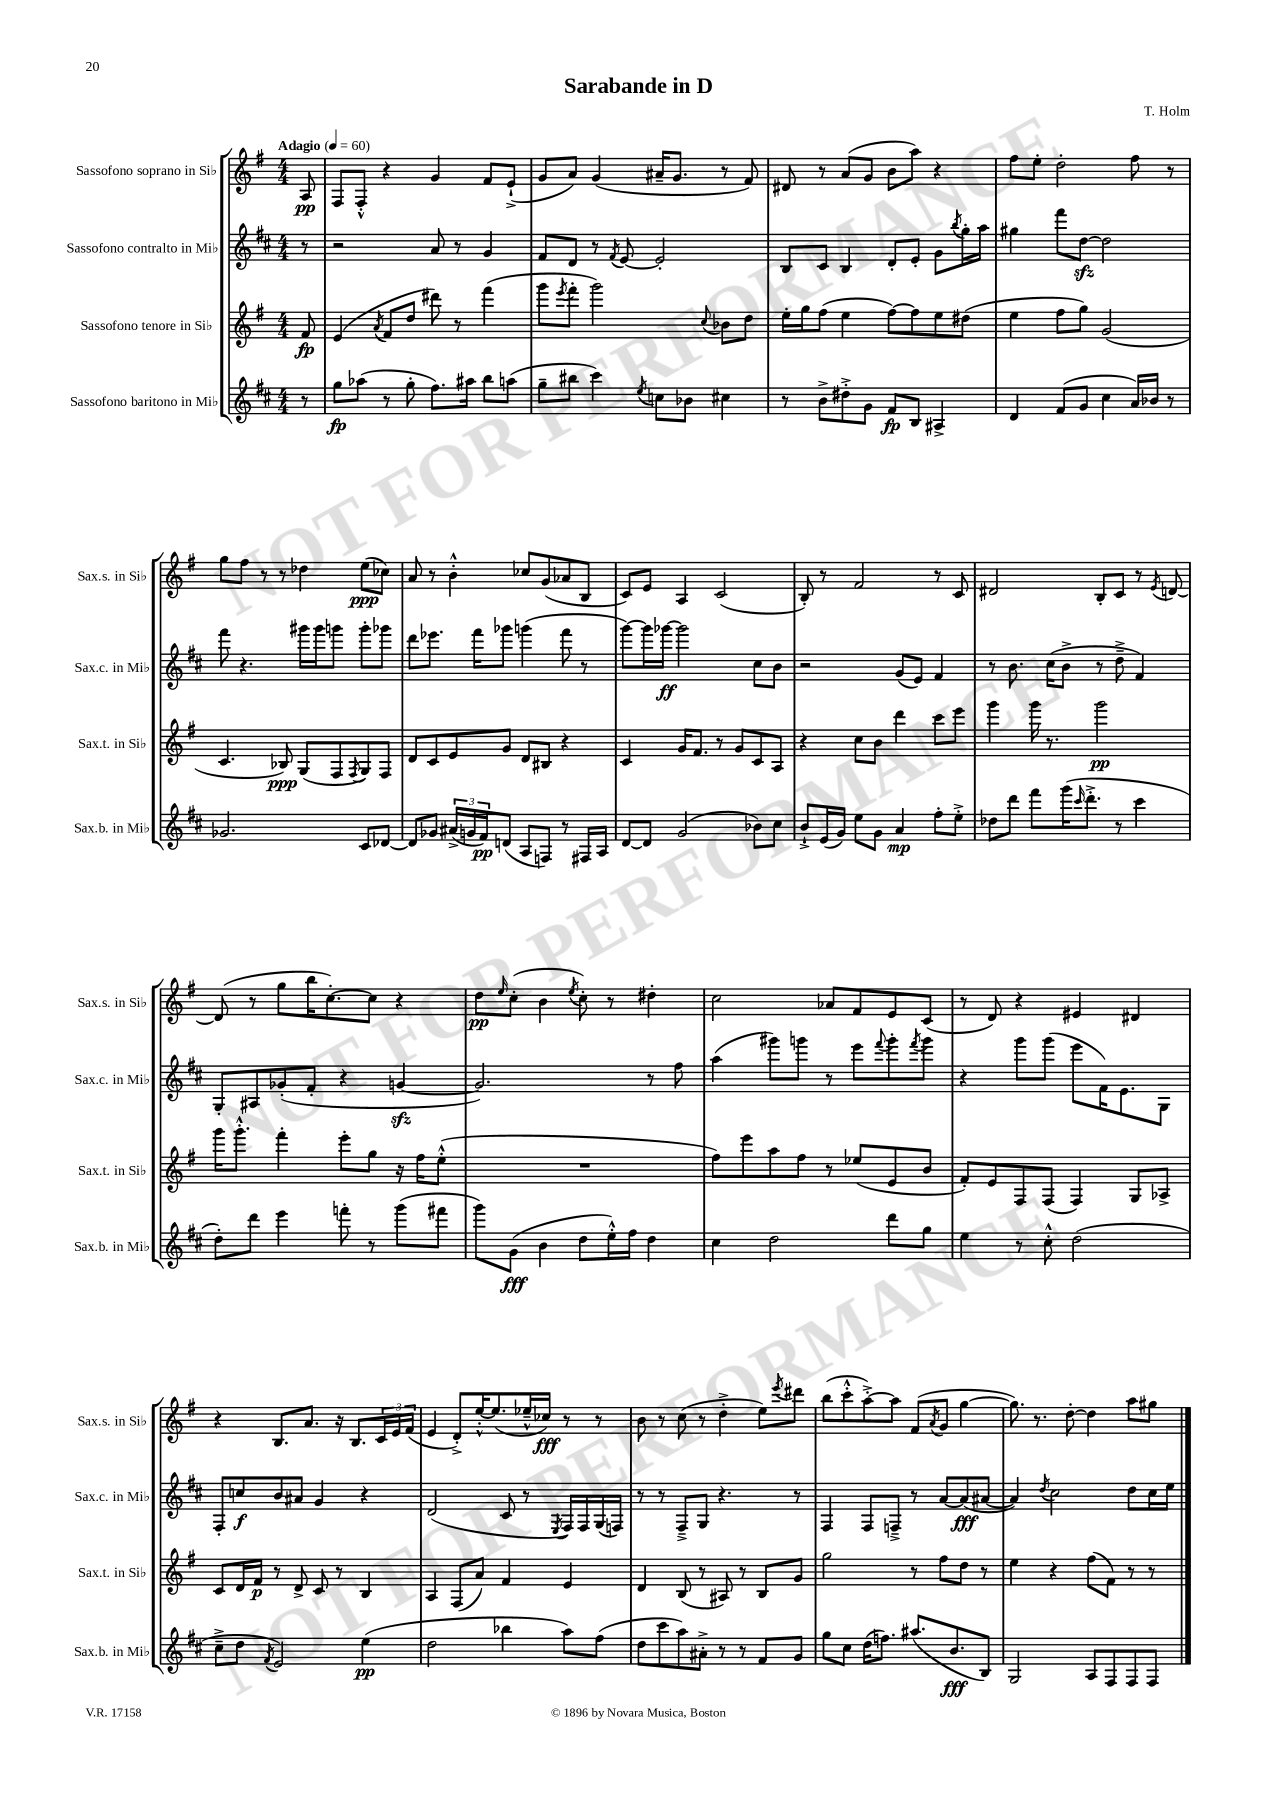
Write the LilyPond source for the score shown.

\header { title = "Sarabande in D" composer = "T. Holm" }
<<
\new StaffGroup <<
\new Staff = "s0" \with { instrumentName = "Sassofono soprano in Sib" shortInstrumentName = "Sax.s. in Sib" } {
    \clef treble \key g \major \numericTimeSignature \time 4/4 \partial 8 \tempo "Adagio" 4 = 60
    a8\pp |
    fis8 fis8-.-^ r4 g'4 fis'8 e'8-!->( |
    g'8 a'8) g'4( ais'16-- g'8. r8 fis'8) |
    dis'8 r8 a'8( g'8 b'8 a''8) r4 |
    fis''8 e''8-. d''2-. fis''8 r8 |
    g''8 fis''8 r8 r8 des''4 e''8\ppp( ces''8) |
    a'8 r8 b'4-.-^ ces''8 g'8( aes'8 b8 |
    c'8) e'8 a4 c'2( |
    b8-.) r8 fis'2 r8 c'8 |
    dis'2 b8-. c'8 r8 \acciaccatura { e'8 } d'8~ |
    d'8( r8 g''8 b''16 c''8.~-.) c''8 r4 |
    d''8\pp \grace { e''16 } c''8-.( b'4 \acciaccatura { e''8 } c''8-.) r8 dis''4-. |
    c''2 aes'8 fis'8 e'8 c'8( |
    r8 d'8) r4 eis'4 dis'4 |
    r4 b8. a'8. r16 b8. \tuplet 3/2 { c'16 e'16 fis'16( } |
    e'4 d'8-.->) e''16~-.-^ e''8.( ees''16---^ ces''16\fff) r8 r8 |
    b'8 r8 c''8( r8 d''4-.-> e''8) \acciaccatura { e'''8 } dis'''8 |
    b''8( c'''8-.-^ a''8~-.->) a''8 fis'8( \acciaccatura { a'8 } g'8 g''4~ |
    g''8.) r8. d''8~-. d''4 a''8 gis''8 \bar "|." |
}
\new Staff = "s1" \with { instrumentName = "Sassofono contralto in Mib" shortInstrumentName = "Sax.c. in Mib" } {
    \clef treble \key d \major \numericTimeSignature \time 4/4 \partial 8
    r8 |
    r2 a'8 r8 g'4 |
    fis'8 d'8 r8 \acciaccatura { fis'8 } e'8~ e'2-. |
    b8 cis'8 b4 d'8-. e'8-. g'8 \acciaccatura { b''8 } g''16-. a''16 |
    gis''4 fis'''8 d''8~\sfz d''2 |
    fis'''8 r4. gis'''16 gis'''16 g'''8 g'''8-. ges'''8 |
    d'''8 ees'''8. fis'''16 ges'''8 g'''4( fis'''8 r8 |
    g'''8~) g'''16 ges'''16~\ff ges'''2 cis''8 b'8 |
    r2 g'8( e'8) fis'4 |
    r8 b'8. cis''16( b'8-> r8 d''8---> fis'4) |
    g8-. ais8 ges'8-.( fis'8-. r4 g'4~\sfz |
    g'2.) r8 fis''8 |
    a''4( gis'''8) g'''8 r8 e'''8 \appoggiatura { fis'''8 } g'''8-. \acciaccatura { fis'''8 } g'''8 |
    r4 g'''8 g'''8( e'''8 fis'16) e'8. g8 |
    fis8-. c''8\f b'8 ais'8 g'4 r4 |
    d'2( cis'8 r8 \acciaccatura { e8 } fis16) fis16 g16( f16) |
    r8 r8 fis8---> g8 r4. r8 |
    fis4 fis8 f8---> r8 a'8~ a'8\fff( ais'8~ |
    ais'4) \acciaccatura { d''8 } cis''2 d''8 cis''16 e''16 \bar "|." |
}
\new Staff = "s2" \with { instrumentName = "Sassofono tenore in Sib" shortInstrumentName = "Sax.t. in Sib" } {
    \clef treble \key g \major \numericTimeSignature \time 4/4 \partial 8
    fis'8\fp |
    e'4( \acciaccatura { a'8 } fis'8 d''8 dis'''8) r8 fis'''4( |
    g'''8 \acciaccatura { e'''8 } fis'''8-. g'''2) \appoggiatura { c''8 } bes'8 d''8 |
    e''16-. g''16 fis''8( e''4 fis''8~) fis''8 e''8 dis''8( |
    e''4 fis''8 g''8) g'2( |
    c'4. bes8\ppp) g8( fis8 \acciaccatura { fis8 } g8) fis8 |
    d'8 c'8 e'8 g'8 d'8 bis8 r4 |
    c'4 g'16 fis'8. r8 g'8 c'8 a8 |
    r4 c''8 b'8 d'''4 c'''8 e'''8 |
    g'''4 g'''16 r8. g'''2\pp |
    g'''16 g'''8.-.-^ fis'''4-. e'''8-. g''8 r16 fis''16 e''8-.-^( |
    R1 |
    fis''8) e'''8 a''8 fis''8 r8 ees''8( e'8 b'8 |
    fis'8-.) e'8 fis8 fis8( fis4) g8 aes8-> |
    c'8 d'16 fis'16\p r8 d'8-> c'8 r8 b4 |
    a4 fis8( a'8) fis'4 e'4 |
    d'4 b8( r8 ais8) r8 b8 g'8 |
    g''2 r8 fis''8 d''8 r8 |
    e''4 r4 fis''8( fis'8) r8 r8 \bar "|." |
}
\new Staff = "s3" \with { instrumentName = "Sassofono baritono in Mib" shortInstrumentName = "Sax.b. in Mib" } {
    \clef treble \key d \major \numericTimeSignature \time 4/4 \partial 8
    r8 |
    g''8\fp aes''8( r8 g''8-. fis''8.) ais''16 b''8 a''8( |
    g''8-- bis''8 cis'''4) \acciaccatura { e''8 } c''8 bes'8 cis''4 |
    r8 b'8-> dis''8-.-> g'8 fis'8\fp b8 ais4-> |
    d'4 fis'8( g'8 cis''4 a'16) bes'16 r8 |
    ges'2. cis'8 des'8~ |
    des'8 ges'8 \tuplet 3/2 { ais'16->( g'16 fis'16\pp) } d'8( a8 f8) r8 fis16 a16 |
    d'8~ d'8 g'2( bes'8) cis''8 |
    b'8-!-> e'16( g'16) e''8 g'8 a'4\mp fis''8-. e''8-.-> |
    des''8 d'''8 fis'''8 g'''16( \grace { cis'''16 } d'''8.-.-> r8 cis'''4 |
    d''8-.) d'''8 e'''4 f'''8-. r8 g'''8( fis'''8 |
    g'''8) g'8\fff( b'4 d''8 e''16-.-^) fis''16 d''4 |
    cis''4 d''2 d'''8 g''8 |
    e''4 r8 cis''8-.-^ d''2( |
    cis''8---> d''8 \acciaccatura { fis'8 } e'2) e''4\pp( |
    d''2 bes''4 a''8) fis''8( |
    d''8 cis'''8 a''8) ais'8-.-> r8 r8 fis'8 g'8 |
    g''8 cis''8 d''16( f''8.) ais''8.( b'8.\fff b8) |
    g2 a8 fis8 fis8 fis8 \bar "|." |
}
>>
>>
\layout { \context { \Score \remove "Bar_number_engraver" } }
